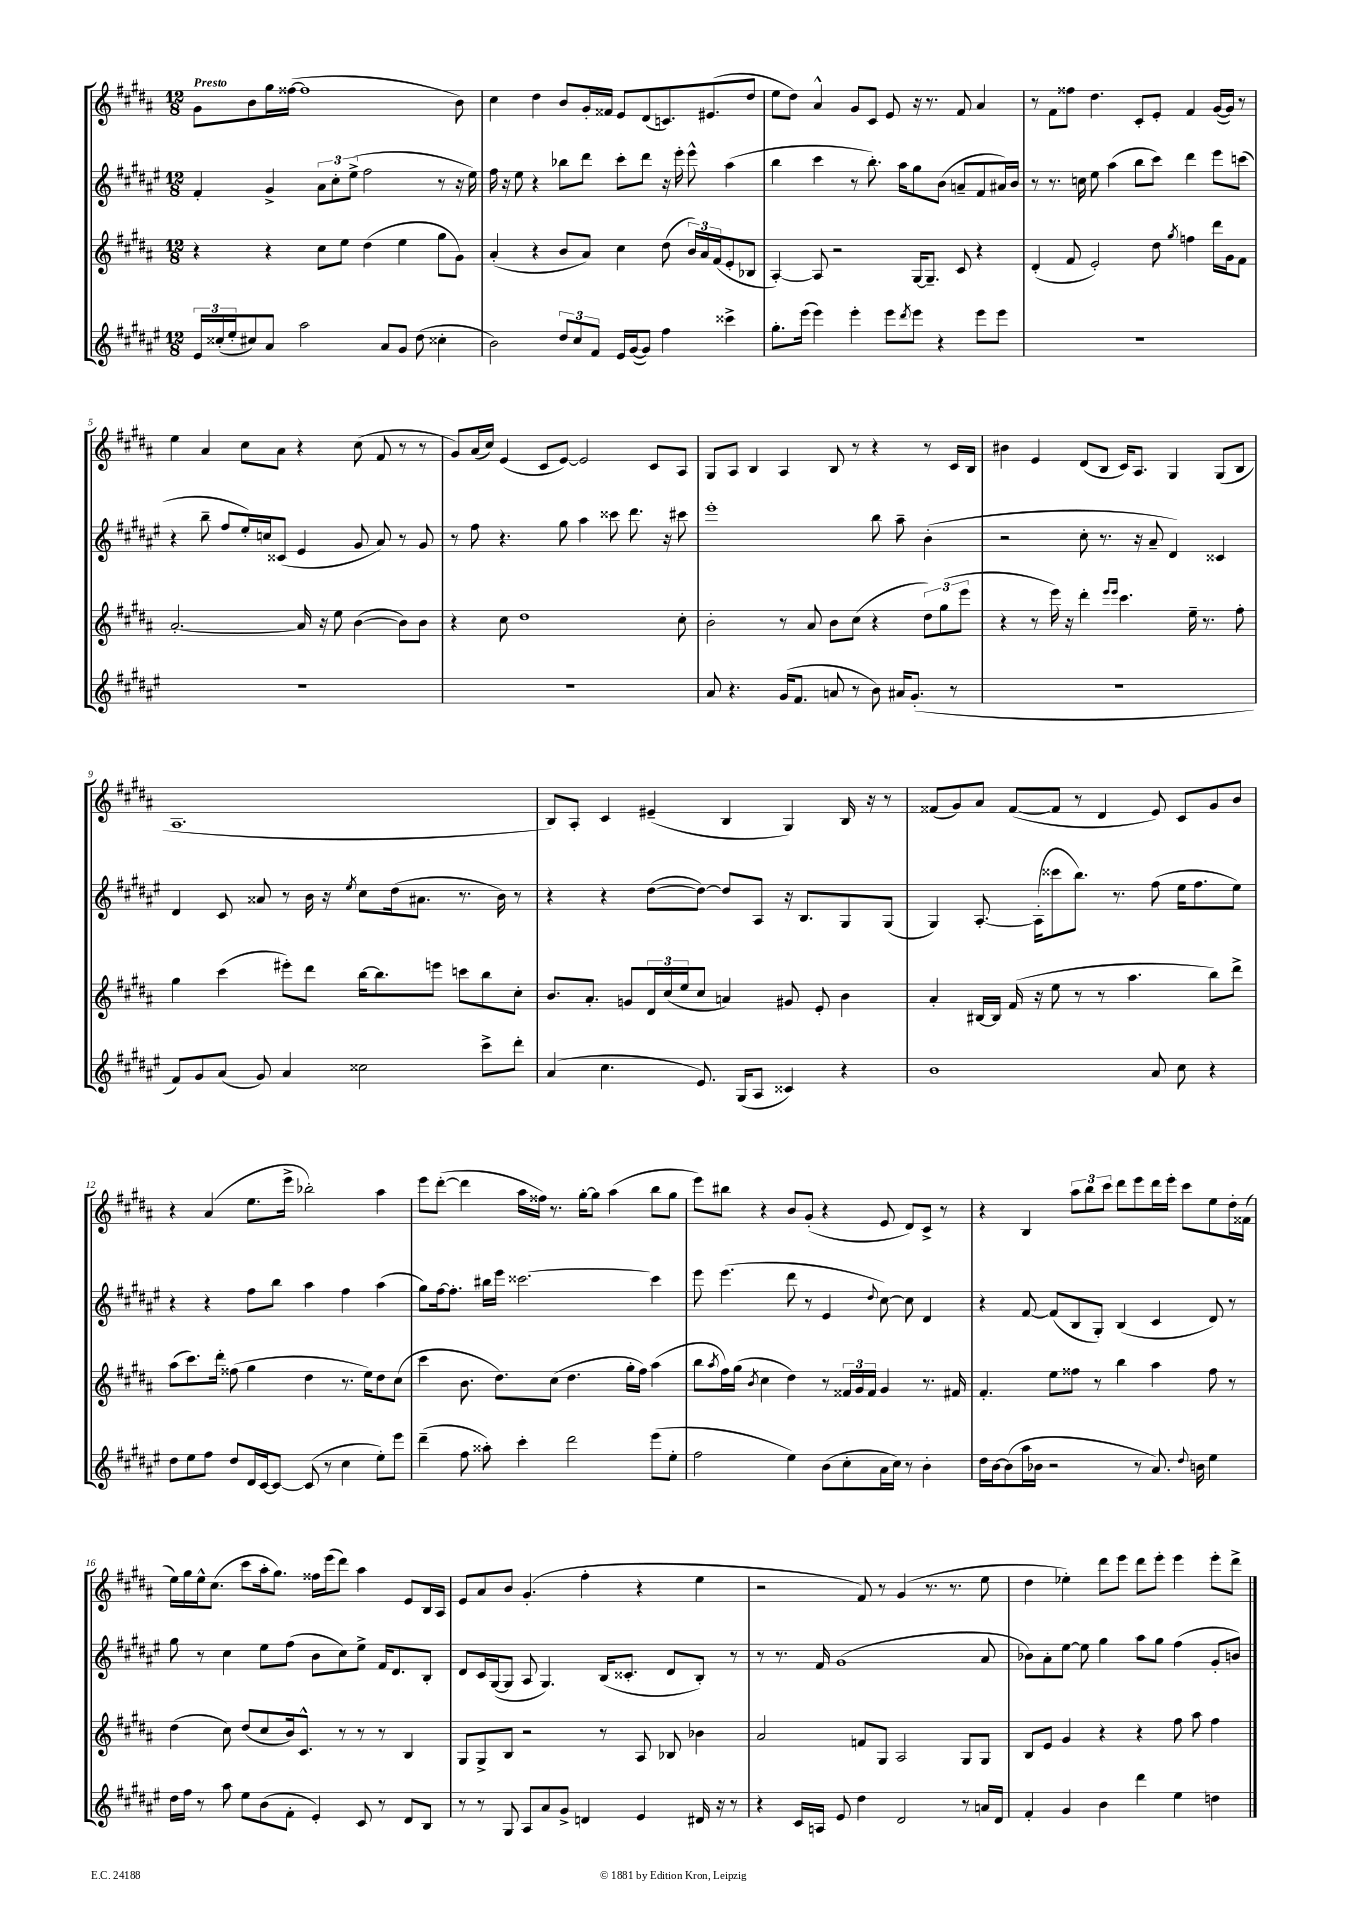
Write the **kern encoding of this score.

**kern	**kern	**kern	**kern
*staff4	*staff3	*staff2	*staff1
*clefG2	*clefG2	*clefG2	*clefG2
*k[f#c#g#d#a#e#]	*k[f#c#g#d#a#]	*k[f#c#g#d#a#e#]	*k[f#c#g#d#a#]
*M12/8	*M12/8	*M12/8	*M12/8
24e#/LL	4r	4f#'/	8g#\L
(24cc##'/	.	.	.
24ee#'/J	.	.	.
8cc#/)	.	.	8b\
8a#/J	4r	4g#^/	16gg#\L
.	.	.	([16ff##\JJ
2aa#\	.	.	1ff##]
.	8cc#\L	12a#\L	.
.	.	12cc#'\	.
.	8ee\J	.	.
.	.	(12ee#^\J	.
.	(4dd#\	2ff#\	.
8a#/L	.	.	.
8g#/J	4ee\	.	.
(8dd#\	.	.	.
4cc##'\	8gg#\L	8r	.
.	8g#\J)	16r	8b\)
.	.	16ee#\)	.
=	=	=	=
2b\)	(4a#'/	16ff#\	4cc#\
.	.	16r	.
.	.	8ee#\	.
.	4r	4r	4dd#\
12dd#/L	8b/L	8bb-\L	8b/L
12cc#/	.	.	.
.	8a#/J)	8ddd#\J	16g#'/L
12f#/J	.	.	.
.	.	.	16f##/JJ
16e#/LL	4cc#\	8ccc#'\L	8e/L
([16g#/J	.	.	.
8g#/]J)	.	8ddd#\J	(8d#/
4ff#\	(8dd#\	16r	8.c/)
.	.	16eee#'\	.
.	24b/LL)	8eee#^^\	.
.	24a#/	.	.
.	.	.	(8.e#/
.	(24f#/J	.	.
4ccc##^\	8e'/	(4aa#\	.
.	8B-/J	.	8dd#/J
=	=	=	=
8.gg#'\L	[4A#'/)	4bb\	8ee\L
.	.	.	8dd#\J)
(16eee#\Jk	.	.	.
4eee#\)	8A#/]	4ccc#\	4a#^^/
.	2r	.	.
4eee#'\	.	8r	8g#/L
.	.	8.bb'\)	8c#/J
8eee#\L	.	.	8e/
.	.	16aa#\LK	.
8qddd#/	.	.	.
8eee#\J	[16G#/LK	8gg#\	16r
.	8.G#~/]J	.	8.r
4r	.	(8b\J	.
.	8c#/	8a~/L	8f#/
8eee#\L	4r	8f#/	4a#/
8eee#\J	.	16a#/L)	.
.	.	16b/JJ	.
=	=	=	=
1.r	(4d#'/	8r	8r
.	.	8.r	8f#\L
.	8f#/	.	8ff##\J
.	.	16cc\	.
.	2e'/)	8ee#\	4.dd#\
.	.	(4aa#\	.
.	.	8bb\L	8c#'/L
.	8dd#\	8ccc#\J)	8e'/J
.	8qgg#/	.	.
.	4ff\	4ddd#\	4f#/
.	16ddd#\LL	8eee#\L	([16g#/LL
.	16g#\J	.	16g#/]JJ)
.	8f#\J	(8ccc\J	8r
=	=	=	=
1.r	[2.a#'/	4r	4ee\
.	.	8bb~\	4a#/
.	.	8ff#/L	.
.	.	16ee#'/L)	8cc#\L
.	.	16cc/J	.
.	.	(8c##/J	8a#\J
.	16a#/]	4e#/	4r
.	16r	.	.
.	8ee\	.	.
.	([4b\	8g#/	(8cc#\
.	.	8a#/)	8f#/
.	8b\]L)	8r	8r
.	8b\J	8g#/	8r
=	=	=	=
1.r	4r	8r	8g#/L)
.	.	8ff#\	(16a#/L
.	.	.	16cc#/JJ)
.	8cc#\	4.r	(4e/
.	1dd#	.	.
.	.	.	8c#/L
.	.	8gg#\	[8e/J)
.	.	4aa#\	2e/]
.	.	8ccc##\	.
.	.	8.ddd#\	.
.	.	.	8c#/L
.	.	16r	.
.	8cc#'\	8ccc#\	8A#/J
=	=	=	=
8a#/	2b'\	1eee#'	8G#/L
4.r	.	.	8A#/J
.	.	.	4B/
(16g#/LK	8r	.	4A#/
8.f#/J	.	.	.
.	8a#/	.	.
8a/	8b\L	.	8B/
8r	(8cc#\J	.	8r
8b\)	4r	8bb\	4r
16a#/LK	.	8aa#~\	.
(8.g#'/J	.	.	.
.	12dd#\L)	(4b'\	8r
.	(12gg#\	.	.
8r	.	.	16c#/LL
.	12eee\J	.	.
.	.	.	16B/JJ
=	=	=	=
1.r	4r	2r	4b#\
.	8r	.	4e/
.	16eee\)	.	.
.	16r	.	.
.	4ddd#'\	8cc#'\	(8d#/L
.	.	8.r	8B/J
.	16qqeee/LL	.	.
.	16qqeee/JJ	.	.
.	4.ccc#\	.	16c#/LK)
.	.	16r	8.A#/J
.	.	8a#~/	.
.	.	4d#/)	4G#/
.	16ee~\	.	.
.	8.r	.	.
.	.	4c##/	(8G#/L
.	8ff#'\	.	8B/J
=	=	=	=
8f#/L)	4gg#\	4d#/	1.A#
8g#/	.	.	.
(8a#/J	(4ccc#\	8c#/	.
8g#/)	.	8a##/	.
4a#/	8eee#'\L)	8r	.
.	8ddd#\J	16b\	.
.	.	16r	.
.	.	8qee#/	.
2cc##\	[16bb\LK	8cc#\L	.
.	8.bb\]	.	.
.	.	(16dd#\k	.
.	.	8.a#\J	.
.	8eee\J	.	.
.	8ccc\L	8.r	.
8ccc#^\L	8bb\	.	.
.	.	16b\)	.
8ddd#'\J	8cc#'\J	8r	.
=	=	=	=
(4a#/	8.b/L	4r	8B/L)
.	.	.	8A#'/J
.	8.a#'/J	.	.
4.cc#\	.	4r	4c#/
.	8g/L	.	.
.	24d#/L	([8dd#\L	(4e#~/
.	(24cc#/	.	.
.	24ee/J	.	.
8.e#/)	8cc#/J	8dd#\_J)	.
.	4a/)	8dd#/]L	4B/
(16G#/LK	.	.	.
8A#/J	.	8A#/J	.
4c##/)	8g#/	16r	4G#/)
.	.	8.B/L	.
.	8e'/	.	.
4r	4b\	8G#/	16B/
.	.	.	16r
.	.	(8G#/J	8r
=	=	=	=
1b	4a#'/	4G#/)	(8f##/L
.	.	.	8g#/)
.	[16B#/LL	[8.A#'/	8a#/J
.	16B#/]JJ	.	.
.	(16f#/	.	([8f##/L
.	16r	(16A#'\]LK	.
.	8ee\	8ccc##\	8f##/]J
.	8r	8.bb\J)	8r
.	8r	.	4d#/
.	.	8.r	.
.	4.aa#\	.	.
8a#/	.	(8ff#\	8e/)
8cc#\	.	16ee#\LK	8c#/L
.	.	8.ff#\	.
4r	8bb\L)	.	8g#/
.	8ddd#^\J	8ee#\J)	8b/J
=	=	=	=
8dd#\L	(8aa#\L	4r	4r
8ee#\	8.ccc#\)	.	.
8ff#\J	.	4r	(4a#/
.	16ddd#'\Jk	.	.
8dd#/L	(8ff##\	.	.
16d#/L	4gg#\	8ff#\L	8.ee\L
[16c#/J	.	.	.
8c#/_J	.	8bb\J	.
.	.	.	16eee^\Jk
(8c#/]	4dd#\	4aa#\	2bb-'\)
8r	.	.	.
4cc#\	8.r	4ff#\	.
.	16ee\LK)	.	.
8ee#'\L)	8dd#\	(4aa#\	4aa#\
8eee#\J	(8cc#\J	.	.
=	=	=	=
(4ddd#~\	4ccc#\	8gg#\L)	8eee\L
.	.	[16ff#\k	([8ddd#'\J
.	.	8.ff#'\]J	.
8ff#\	8.b\	.	4ddd#\]
8aa##'\)	.	16bb#\LL	.
.	8.dd#\L)	16eee#\JJ	.
4ccc#'\	.	[2.ccc##\	16aa#\LL
.	.	.	16ff##\JJ)
.	(8cc#\J	.	8.r
2ddd#\	4.dd#\	.	.
.	.	.	[16gg#'\LK
.	.	.	8gg#\]J
.	.	.	(4aa#\
.	16gg#'\LL	.	.
.	16ff#\JJ)	.	.
(8eee#\L	(4aa#\	4ccc##\]	8bb\L
8ee#'\J	.	.	8gg#\J
=	=	=	=
2ff#\	8bb\L	8eee#\	8eee\L)
.	8qaa#/	.	.
.	16ff#\L)	(4.eee#\	8bb#\J
.	(16gg#\JJ	.	.
.	8qb/	.	.
.	4cc#\	.	4r
4ee#\)	4dd#\)	8ddd#\	8b/L
.	.	8r	(8g#'/J
(8b\L	8r	4e#/	4r
8cc#'\	24f##/LL	.	.
.	24g#/	.	.
.	24f##/JJ	.	.
.	.	8qqdd#/	.
16a#\L	4g#/	[8cc#\)	8e/
16cc#\JJ)	.	.	.
8r	.	8cc#\]	8d#/L)
4b'\	8.r	4d#/	8c#^/J
.	.	.	8r
.	16f#/	.	.
=	=	=	=
16dd#\LL	4.f#'/	4r	4r
[16b\J	.	.	.
(8b\]	.	.	.
16aa#\L	.	[8f#/	4B/
16b-\JJ	.	.	.
2r	8ee\L	(8f#/]L	.
.	8ff##\J	8B/	12aa#\L
.	.	.	12bb\
.	8r	8G#'/J)	.
.	.	.	12ccc#\J
.	4bb\	(4B/	8ddd#\L
8r	.	.	8eee\
8.a#/)	4aa#\	4c#/	16ddd#\L
.	.	.	16eee'\JJ
.	.	.	8ccc#\L
8qqdd#/	.	.	.
16b\	.	.	.
4ee#\	8ff##\	8d#/)	8ee\
.	8r	8r	16dd#'\L
.	.	.	(16f##\JJ
=	=	=	=
16dd#\LL	(4dd#\	8gg#\	16ee\LL)
16ff#\JJ	.	.	16gg#\
8r	.	8r	16ee^^\J
.	.	.	(8.cc#\J
8aa#\	8cc#\)	4cc#\	.
8ee#\L	(8dd#/L	.	8ccc#\L
(8b\	8cc#/	8ee#\L	16aa#'\k
.	.	.	8.gg#\J)
8f#'\J	16b/k)	(8ff#\J	.
.	8.c#^^/J	.	.
4e#'/)	.	8b\L	16ff##\LL
.	.	.	(16eee\J
.	8r	8cc#\)	8ddd#\J)
8c#/	8r	8ee#^\J	4aa#\
8r	8r	16f#/LK	.
.	.	8.d#/	.
8d#/L	4B/	.	8e/L
8B/J	.	8B'/J	16B/L
.	.	.	16A#/JJ
=	=	=	=
8r	8G#/L	8d#/L	8e/L
8r	8G#^/	16c#/L	8a#/
.	.	([16G#/J	.
8G#/	8B/J	8G#/]J	8b/J
8A#/L	2r	8A#/	(4.g#'/
8a#/	.	4.G#/)	.
8g#^/J	.	.	.
4d/	.	.	4ff#'\
.	8r	(16B/LK	.
.	.	8.c##'/J	.
4e#/	8A#/	.	4r
.	8B-/	8d#/L	.
16d#/	4b-\	8B'/J)	4ee\
16r	.	.	.
8r	.	8r	.
=	=	=	=
4r	2a#/	8r	2r
.	.	8.r	.
16c#/LL	.	.	.
16A/JJ	.	16f#/	.
8e#/	.	(1g#	.
4dd#\	8f/L	.	8f#/)
.	8G#/J	.	8r
2d#/	2A#/	.	(4g#/
.	.	.	8.r
.	.	.	8.r
8r	8G#/L	.	.
16a/LL	8G#/J	8a#/	8ee\
16d#/JJ	.	.	.
=	=	=	=
4f#'/	8B/L	8b-\L)	4dd#\
.	8e/J	8a#'\	.
4g#/	4g#/	[8ee#\J	4ee-'\)
.	.	8ee#\]	.
4b\	4r	4gg#\	8ddd#\L
.	.	.	8eee\J
4ddd#\	4r	8aa#\L	8ddd#\L
.	.	8gg#\J	8eee'\J
4ee#\	8ff#\	(4ff#\	4eee\
.	8aa#\	.	.
4dd\	4ff#\	8g#'/L	8eee'\L
.	.	8b/J)	8ddd#^\J
==	==	==	==
*-	*-	*-	*-
